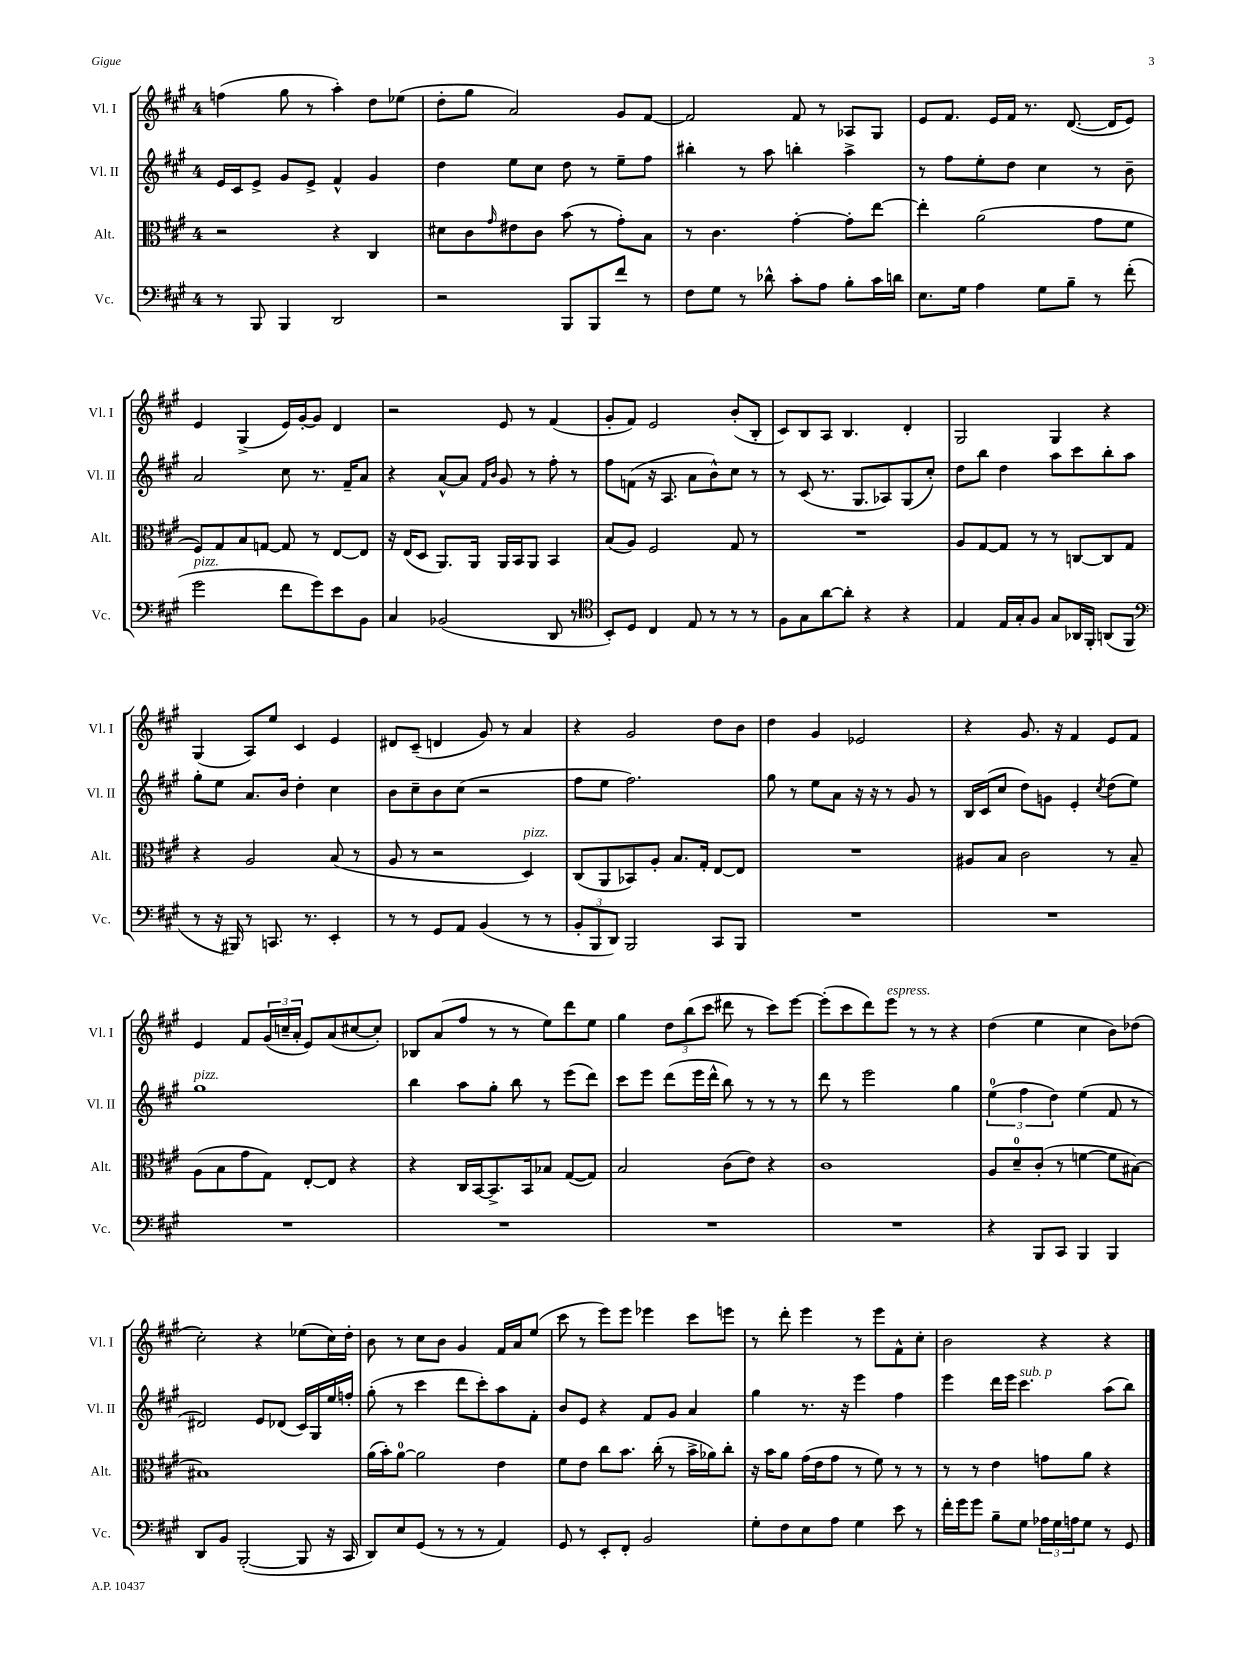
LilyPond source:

<<
\new StaffGroup <<
\new Staff = "s0" \with { instrumentName = "Vl. I" shortInstrumentName = "Vl. I" } {
    \clef treble \key a \major \once \override Staff.TimeSignature.style = #'single-digit \time 4/4
    f''4( gis''8 r8 a''4-.) d''8 ees''8( |
    d''8-. gis''8 a'2) gis'8 fis'8~ |
    fis'2 fis'8 r8 aes8 gis8 |
    e'8 fis'8. e'16 fis'16 r8. d'8.~( d'16 e'8) |
    e'4 gis4->( e'16) gis'16~-. gis'8 d'4 |
    r2 e'8 r8 fis'4( |
    gis'8-. fis'8) e'2 b'8-.( b8-. |
    cis'8) b8 a8 b4. d'4-. |
    gis2 gis4 r4 |
    gis4( a8) e''8 cis'4 e'4 |
    dis'8 cis'8--( d'4 gis'8) r8 a'4 |
    r4 gis'2 d''8 b'8 |
    d''4 gis'4 ees'2 |
    r4 gis'8. r16 fis'4 e'8 fis'8 |
    e'4 fis'8 \tuplet 3/2 { gis'16( c''16-- a'16-. } e'8) a'8( cis''8~ cis''8-.) |
    bes8 a'8( fis''8 r8 r8 e''8) d'''8 e''8 |
    gis''4 \tuplet 3/2 { d''8 b''8( cis'''8 } dis'''8 r8 cis'''8) e'''8~ |
    e'''8-.( cis'''8 d'''8) e'''8^\markup { \italic "espress." } r8 r8 r4 |
    d''4( e''4 cis''4 b'8) des''8( |
    cis''2-.) r4 ees''8( cis''16) d''16-. |
    b'8 r8 cis''8 b'8 gis'4 fis'16 a'16 e''8( |
    cis'''8 r8 e'''8) e'''8 ees'''4 cis'''8 e'''8 |
    r8 d'''8-. e'''4 r8 e'''8 fis'8-^ cis''8-. |
    b'2 r4 r4 \bar "|." |
}
\new Staff = "s1" \with { instrumentName = "Vl. II" shortInstrumentName = "Vl. II" } {
    \clef treble \key a \major \once \override Staff.TimeSignature.style = #'single-digit \time 4/4
    e'16 cis'16 e'8-> gis'8 e'8-> fis'4-^ gis'4 |
    d''4 e''8 cis''8 d''8 r8 e''8-- fis''8 |
    bis''4-. r8 a''8 b''4-. a''4-> |
    r8 fis''8 e''8-. d''8 cis''4 r8 b'8-- |
    a'2 cis''8 r8. fis'16-- a'8 |
    r4 a'8~-^ a'8 \grace { fis'16 b'16 } gis'8 r8 fis''8-. r8 |
    fis''8 f'8( r16 a8. a'8 b'8-^) cis''8 r8 |
    r8 cis'8( r8. gis8. aes8) gis8( cis''8-.) |
    d''8 b''8 d''4 a''8 cis'''8 b''8-. a''8 |
    gis''8-. e''8 a'8. b'16 d''4-. cis''4 |
    b'8 cis''8-- b'8 cis''8( r2 |
    fis''8 e''8 fis''2.) |
    gis''8 r8 e''8 a'8 r16 r16 r8 gis'8 r8 |
    b16 cis'16( cis''8 d''8) g'8 e'4-. \acciaccatura { cis''8 } d''8( e''8) |
    gis''1^\markup { \italic "pizz." } |
    b''4 a''8 gis''8-. b''8 r8 e'''8( d'''8) |
    cis'''8 e'''8 d'''8( e'''16 d'''16-^ b''8) r8 r8 r8 |
    d'''8 r8 e'''2 gis''4 |
    \tuplet 3/2 { e''4-0( fis''4 d''4) } e''4( fis'8 r8 |
    dis'2) e'8 des'8( cis'16) gis16 e''16 f''16-. |
    gis''8-.( r8 cis'''4 d'''8 cis'''8-.) a''8 fis'8-. |
    b'8 e'8 r4 fis'8 gis'8 a'4 |
    gis''4 r8. r16 e'''4 fis''4 |
    e'''4 d'''16 e'''16 cis'''4.^\markup { \italic "sub. p" } a''8( b''8) \bar "|." |
}
\new Staff = "s2" \with { instrumentName = "Alt." shortInstrumentName = "Alt." } {
    \clef alto \key a \major \once \override Staff.TimeSignature.style = #'single-digit \time 4/4
    r2 r4 cis4 |
    dis'8 cis'8 \grace { gis'16 } eis'8 cis'8 b'8( r8 gis'8-.) b8 |
    r8 cis'4. gis'4~-. gis'8-. e''8~ |
    e''4-. a'2( gis'8 fis'8 |
    fis8) gis8 b8 g8~ g8 r8 e8~ e8 |
    r16 e16( d8 a,8.) a,16 a,16 b,16 a,8 b,4 |
    b8( a8) fis2 gis8 r8 |
    R1 |
    a8 gis8~ gis8 r8 r8 c8~ c8 gis8 |
    r4 a2 b8( r8 |
    a8 r8 r2 d4^\markup { \italic "pizz." }) |
    cis8( a,8 bes,8) a8-. b8. gis16-. e8~ e8 |
    R1 |
    ais8 b8 cis'2 r8 b8-- |
    a8( b8 gis'8 gis8) e8~-. e8 r4 |
    r4 cis16 b,16~ b,8.-> b,16 bes8 gis8~( gis8) |
    b2 cis'8( e'8) r4 |
    cis'1 |
    a8 d'8-0-- cis'8-.( r8 f'4~ f'8 bis8~) |
    bis1 |
    a'16( b'16-.) a'8-0~ a'2 e'4 |
    fis'8 e'8 cis''8 b'8. cis''16-.( r8 b'16-> aes'16) cis''8-. |
    r16 b'16 a'8 gis'16( e'16 gis'8 r8 fis'8) r8 r8 |
    r8 r8 e'4 g'8 a'8 r4 \bar "|." |
}
\new Staff = "s3" \with { instrumentName = "Vc." shortInstrumentName = "Vc." } {
    \clef bass \key a \major \once \override Staff.TimeSignature.style = #'single-digit \time 4/4
    r8 b,,8 b,,4 d,2 |
    r2 b,,8 b,,8 fis'8 r8 |
    fis8 gis8 r8 des'8-^ cis'8-. a8 b8-. cis'16 d'16 |
    e8. gis16 a4 gis8 b8-- r8 fis'8-.( |
    gis'2^\markup { \italic "pizz." } fis'8 gis'8) e'8 b,8 |
    cis4 bes,2( d,8 r8 |
    \clef tenor b,8-.) d8 cis4 e8 r8 r8 r8 |
    fis8 gis8 a'8~ a'8-. r4 r4 |
    e4 e16 gis16-. fis8 gis8 aes,16 fis,16-. a,8( fis,8 |
    \clef bass r8 r16 bis,,16) r8 c,8. r8. e,4-. |
    r8 r8 gis,8 a,8 b,4( r8 r8 |
    \tuplet 3/2 { b,8-. b,,8 d,8) } b,,2 cis,8 b,,8 |
    R1 |
    R1 |
    R1 |
    R1 |
    R1 |
    R1 |
    r4 b,,8 cis,8 b,,4 b,,4 |
    d,8 b,8 b,,2~-.( b,,8 r16 cis,16 |
    d,8) e8 gis,8( r8 r8 r8 a,4) |
    gis,8 r8 e,8-. fis,8-. b,2 |
    gis8-. fis8 e8 a8 gis4 e'8 r8 |
    fis'16-. gis'16 gis'8 b8-- gis8 \tuplet 3/2 { aes16 gis16 a16 } gis8 r8 gis,8 \bar "|." |
}
>>
>>
\layout { \context { \Score \remove "Bar_number_engraver" } }
